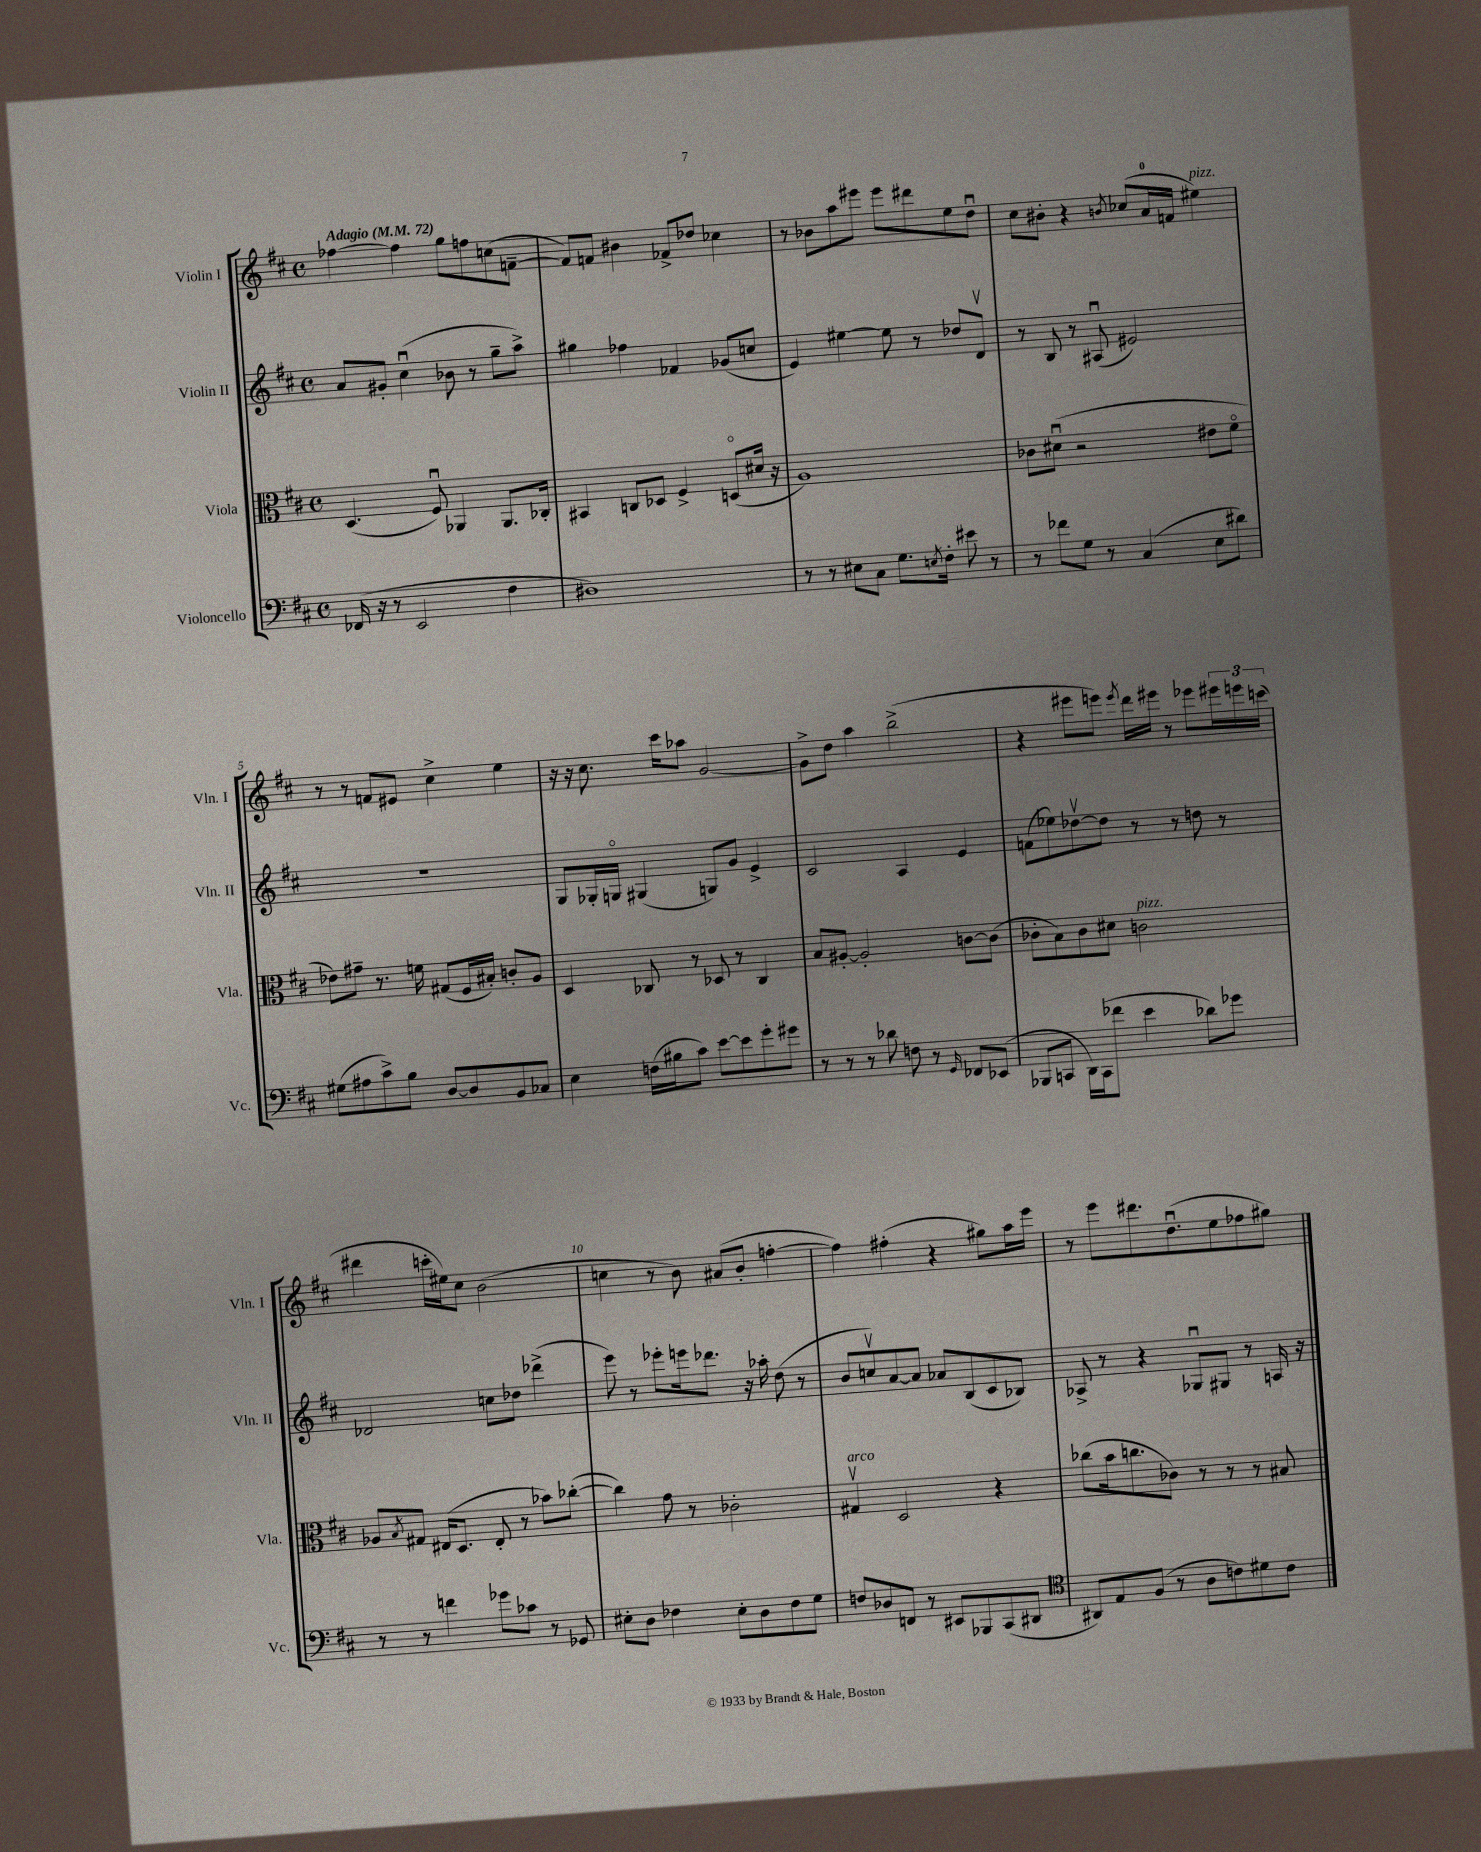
<<
\new StaffGroup <<
\new Staff = "s0" \with { instrumentName = "Violin I" shortInstrumentName = "Vln. I" } {
    \clef treble \key d \major \defaultTimeSignature \time 4/4 \tempo "Adagio" 4 = 72
    fes''4~ fes''4 g''8 f''8 c''8( f'8~-- |
    f'8) f'8 bis'4 fes'8-> des''8 ces''4 |
    r8 bes'8 a''8 eis'''8 eis'''8 dis'''8 e''8 d''8\downbow |
    cis''8 bis'8-. r4 \acciaccatura { b'8 } ces''8( a'16-0 f'16 eis''4^\markup { \italic "pizz." }) |
    r8 r8 f'8 eis'8 cis''4-> e''4 |
    r16 r16 cis''8. cis'''16 aes''8 g'2~ |
    g'8-> d''8 a''4 b''2->( |
    r4 eis'''8 e'''8) \acciaccatura { e'''8 } d'''16 eis'''16 r8 ees'''8 \tuplet 3/2 { eis'''16 e'''16 c'''16( } |
    dis'''4 c'''16-. eis''16) cis''8 b'2( |
    c''4 r8 b'8) ais'8( b'8-. f''4~-. |
    f''4) fis''4-.( r4 gis''8) a''16 e'''16 |
    r8 e'''8 dis'''8. d''8.\downbow( e''8 fes''8 gis''8) \bar "|." |
}
\new Staff = "s1" \with { instrumentName = "Violin II" shortInstrumentName = "Vln. II" } {
    \clef treble \key d \major \defaultTimeSignature \time 4/4
    a'8 gis'8-. cis''4\downbow( bes'8 r8 g''8-- a''8->) |
    gis''4 fes''4 fes'4 ges'8( c''8 |
    e'4) eis''4~ eis''8 r8 des''8 d'8\upbow |
    r8 b8 r8 ais8\downbow( eis'2) |
    R1 |
    g8 ges16-. g16\flageolet gis4( g8) g'8 e'4-> |
    cis'2 a4 e'4 |
    f'8( ees''8) des''8~\upbow des''8 r8 r8 d''8 r8 |
    des'2 c''8 des''8 des'''4->( |
    e'''8) r8 ees'''8-. e'''16 des'''8. r16 aes''16-. d''8( r8 |
    b'8 c''8\upbow) a'8~ a'8 aes'8 b8( cis'8 bes8) |
    aes8-> r8 r4 ges8\downbow gis8 r8 a16 r16 \bar "|." |
}
\new Staff = "s2" \with { instrumentName = "Viola" shortInstrumentName = "Vla." } {
    \clef alto \key d \major \defaultTimeSignature \time 4/4
    d4.( fis8\downbow) aes,4 aes,8. ces16-. |
    bis,4 c8 des8 fis4-> d8\flageolet( dis'16 r16 |
    a1) |
    ces'8 dis'8\downbow( r2 eis'8 fis'8\flageolet |
    ees'8) gis'8-- r8. f'16 gis8( fis16 bis16-.) c'8-. a8 |
    d4 ces8 r8 des8 r8 ces4 |
    b8 ais8~-. ais2-. c'8~ c'8( |
    ces'8-. b8) ces'8 dis'8 c'2^\markup { \italic "pizz." } |
    aes8 \acciaccatura { b8 } gis8 eis16( d8. eis8-. r8 bes'8) ces''8~-.( |
    ces''4) g'8 r8 ces'2-. |
    gis4\upbow^\markup { \italic "arco" } d2 r4 |
    ces''8( b'16 c''8. ces'8) r8 r8 r8 bis8 \bar "|." |
}
\new Staff = "s3" \with { instrumentName = "Violoncello" shortInstrumentName = "Vc." } {
    \clef bass \key d \major \defaultTimeSignature \time 4/4
    fes,16( r16 r8 e,2 fis4 |
    dis1) |
    r8 r8 eis8 cis8 g8. \acciaccatura { e8 } fis16-. eis'8 r8 |
    r8 fes'8 g8 r8 cis4( e8 dis'8) |
    gis8( ais8 cis'8->) b8 d8~ d8 b,8 ces8 |
    e4 f16( bis16 cis'8) e'8~ e'8 g'8-. gis'8 |
    r8 r8 r8 des'8 f8 r8 \grace { g,16 } fes,8 ees,8( |
    bes,,8 c,8 d,16) c,16( fes'8 e'4 des'8) ges'8 |
    r8 r8 f'4 ges'8 ces'8 r8 ges,8 |
    eis8-. d8 fes4 eis8-. d8 fes8 g8 |
    f8 des8 f,8 r8 eis,8 bes,,8 cis,8( dis,8 |
    \clef tenor ais,8) e8 fis8( r8 a8 c'8) dis'8 c'8 \bar "|." |
}
>>
>>
\layout { \context { \Score \override BarNumber.break-visibility = ##(#f #t #t) barNumberVisibility = #(every-nth-bar-number-visible 5) } }
